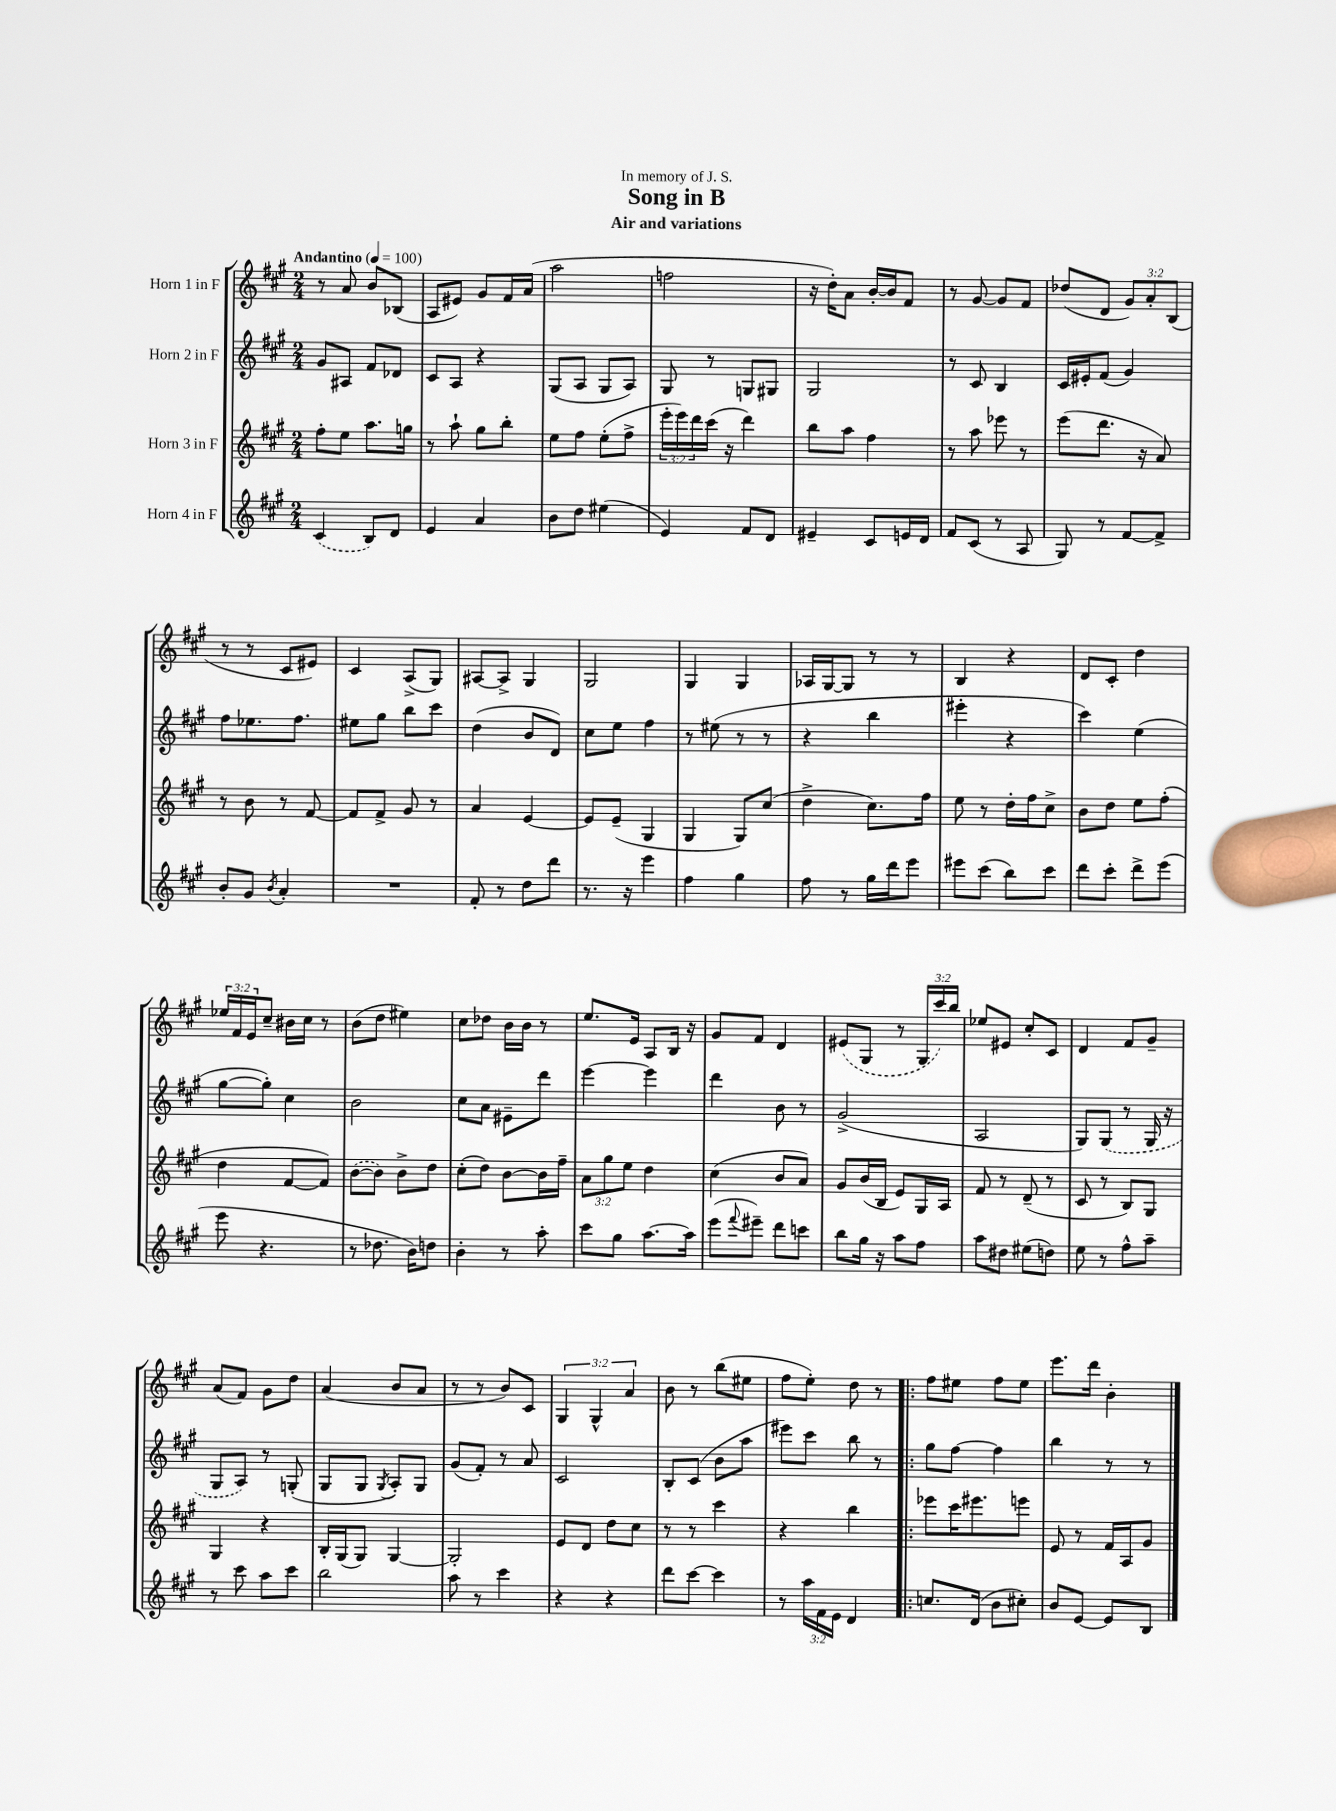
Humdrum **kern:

**kern	**kern	**kern	**kern
*part4	*part3	*part2	*part1
*staff4	*staff3	*staff2	*staff1
*I"Horn 4 in F	*I"Horn 3 in F	*I"Horn 2 in F	*I"Horn 1 in F
*clefG2	*clefG2	*clefG2	*clefG2
*k[f#c#g#]	*k[f#c#g#]	*k[f#c#g#]	*k[f#c#g#]
*M2/4	*M2/4	*M2/4	*M2/4
*MM100	*MM100	*MM100	*MM100
=1	=1	=1	=1
!	!	!	!LO:TX:a:B:t=Andantino
(4c#/	8ff#'\L	8g#/L	8r
.	8ee\J	8A#X/J	8a/
8B/L)	8.aa\L	8f#/L	8b/L
8d/J	.	8d-X/J	(8B-X/J
.	16ggn\Jk	.	.
=2	=2	=2	=2
4e/	8r	8c#/L	8A/L
.	8aa`\	8A/J	8e#X/J)
4a/	8gg#\L	4r	8g#/L
.	8bb'\J	.	16f#/L
.	.	.	(16a/JJ
=3	=3	=3	=3
8b\L	8ee\L	(8G#/L	2aa\
8dd\J	8ff#\J	8A/J	.
(4ee#X\	(8ee'\L	8G#/L	.
.	8ff#^\J	8A/J)	.
=4	=4	=4	=4
4e/)	24eee'\LL	8G#/	2ffn\
.	24eee\)	.	.
.	24ddd\	.	.
.	(16ccc#\JJ	8r	.
.	16r	.	.
8f#/L	4ddd\)	8Gn/L	.
8d/J	.	8G#X/J	.
=5	=5	=5	=5
4e#X~/	8bb\L	2G#/	16r
.	.	.	16dd'\KL)
.	8aa\J	.	8a\J
8c#/L	4ff#\	.	[16b'/LL
.	.	.	16b/J]
16en/L	.	.	8f#/J
16d/JJ	.	.	.
=6	=6	=6	=6
8f#/L	8r	8r	8r
(8c#/J	8aa\	8c#/	[8g#/
8r	8eee-X\	4B/	8g#/L]
8A/	8r	.	8f#/J
=7	=7	=7	=7
8G#/)	(8eee\L	16c#/LL	(8dd-X/L
.	.	16e#X'/J	.
8r	8.ddd\J	(8f#/J	8d/J
[8f#/L	.	4g#/)	12g#/L)
.	16r	.	.
.	.	.	12a'/
8f#^/J]	8a/)	.	.
.	.	.	(12B/J
!!LO:LB:g=z
=8	=8	=8	=8
8b'/L	8r	8ff#\L	8r
8g#/J	8b\	8.ee-X\	8r
8qb/	.	.	.
4a'/	8r	.	8c#/L
.	.	8.ff#\J	.
.	[8f#/	.	8e#X/J)
=9	=9	=9	=9
2r	8f#/L]	8ee#X\L	4c#/
.	8f#^/J	8gg#\J	.
.	8g#/	8bb\L	(8A^/L
.	8r	8ccc#\J	8G#/J)
=10	=10	=10	=10
8f#'/	4a/	(4dd\	[8A#X/L
8r	.	.	8A#^/J]
8dd\L	[4e/	8b/L	4G#/
8ddd\J	.	8d/J)	.
=11	=11	=11	=11
8.r	8e/L]	8cc#\L	2G#/
.	(8e~/J	8ee\J	.
16r	.	.	.
4eee\	4G#/	4ff#\	.
=12	=12	=12	=12
4ff#\	4G#/	8r	4G#/
.	.	(8ee#X\	.
4gg#\	8G#/L)	8r	4G#/
.	(8cc#/J	8r	.
=13	=13	=13	=13
8ff#\	4dd^\	4r	16A-X/LL
.	.	.	[16G#/J
8r	.	.	8G#/J]
16gg#\LL	8.cc#\L)	4bb\	8r
16ddd\J	.	.	.
8eee\J	.	.	8r
.	16ff#\Jk	.	.
=14	=14	=14	=14
8eee#X\L	8ee\	4eee#X'\	4B/
(8ccc#\J	8r	.	.
8bb\L)	16dd'\LL	4r	4r
.	16ff#\J	.	.
8ccc#\J	8cc#^\J	.	.
=15	=15	=15	=15
8ddd\L	8b\L	4ccc#\)	8d/L
8ccc#'\J	8dd\J	.	8c#'/J
8ddd^\L	8ee\L	(4ee\	4dd\
(8eee\J	(8ff#'\J	.	.
!!LO:LB:g=z
=16	=16	=16	=16
8eee\	4dd\	[8gg#\L	24ee-X/LL
.	.	.	24f#/
.	.	.	24e/J
4.r	.	8gg#'\J])	8cc#~/J
.	[8f#/L	4cc#\	16b#X\LL
.	.	.	16cc#\JJ
.	8f#/J])	.	8r
=17	=17	=17	=17
8r	([8b\L	2b\	(8b\L
8.dd-X\	8b\J])	.	8dd\J
.	8b^\L	.	4ee#X\)
16b\KL)	.	.	.
8ddn\J	8dd\J	.	.
=18	=18	=18	=18
4b'\	(8cc#'\L	8cc#\L	8cc#\L
.	8dd\J)	8a\J	8dd-X\J
8r	[8b\L	8e#X~\L	16b\LL
.	.	.	16b\JJ
8aa'\	16b\L]	8ddd\J	8r
.	16ff#~\JJ	.	.
=19	=19	=19	=19
8ccc#\L	12a\L	[4eee\	8.ee/L
.	12gg#\	.	.
8gg#\J	.	.	.
.	12ee\J	.	.
.	.	.	16e/Jk
[8.aa\L	4dd\	4eee\]	8A/L
.	.	.	16B/Jk
16aa\Jk]	.	.	16r
=20	=20	=20	=20
(8eee\L	(4cc#\	4ddd\	8g#/L
8qqfff#/	.	.	.
8eee#X~\J)	.	.	8f#/J
8ddd\L	8b/L	8b\	4d/
8cccn\J	8a/J)	8r	.
=21	=21	=21	=21
8bb\L	8g#/L	(2g#^/	(8e#X/L
16gg#\Jk	(16b/L	.	8G#/J
16r	16B/JJ	.	.
8aa\L	8e/L)	.	8r
8ff#\J	16G#/L	.	24G#/LL
.	.	.	24ccc#/)
.	16A/JJ	.	.
.	.	.	24bb/JJ
=22	=22	=22	=22
8aa\L	8f#/	2A/	8ee-X/L
8dd#X\J	8r	.	8e#X/J
(8ee#X\L	(8d~/	.	8cc#'/L
8ddn\J)	8r	.	8c#/J
=23	=23	=23	=23
8ee\	8c#/	8G#/L)	4d/
8r	8r	(8G#/J	.
8ff#^^\L	8B/L)	8r	8f#/L
8aa~\J	8G#/J	16G#/	8g#~/J
.	.	16r	.
!!LO:LB:g=z
=24	=24	=24	=24
8r	4G#/	8G#/L	(8a/L
8ccc#\	.	8A/J)	8f#/J)
8aa\L	4r	8r	8g#\L
8ccc#\J	.	(8Gn'/	8dd\J
=25	=25	=25	=25
2bb\	16B'/LL	8G#/L	(4a/
.	(16G#/J	.	.
.	8G#/J)	8G#/J	.
.	.	8qG#/	.
.	[4G#/	8A'/L)	8b/L
.	.	8G#/J	8a/J
=26	=26	=26	=26
8aa\	2G#'/]	(8g#/L	8r
8r	.	8f#'/J)	8r
4ccc#\	.	8r	8b/L)
.	.	8a/	8c#/J
=27	=27	=27	=27
4r	8e/L	2c#/	6G#/
.	8d/J	.	.
.	.	.	6G#^^/
4r	8dd\L	.	.
.	.	.	6a/
.	8cc#\J	.	.
=28	=28	=28	=28
8ddd\L	8r	8B'/L	8b\
[8ccc#\J	8r	(8c#/J	8r
4ccc#\]	4ccc#\	8b\L	(8bb\L
.	.	8aa\J	8ee#X\J
=29	=29	=29	=29
8r	4r	8eee#X\L)	8ff#\L
24aa\LL	.	8ccc#\J	8ee'\J)
24f#\	.	.	.
24e\JJ	.	.	.
4d/	4bb\	8bb\	8dd\
.	.	8r	8r
=30!|:	=30!|:	=30!|:	=30!|:
8.ccn/L	8eee-X\L	8gg#\L	8ff#\L
.	16ccc#\K	[8ff#\J	8ee#X\J
(16d/Jk	8.eee#X\	.	.
8b\L	.	4ff#\]	8ff#\L
8cc#X'\J)	8eeen\J	.	8ee#\J
=31	=31	=31	=31
8b/L	8e/	4bb\	8.eee\L
[8e/J	8r	.	.
.	.	.	16ddd\Jk
8e/L]	16f#/LL	8r	4b'\
.	16A/J	.	.
8B/J	8g#/J	8r	.
==	==	==	==
*-	*-	*-	*-
